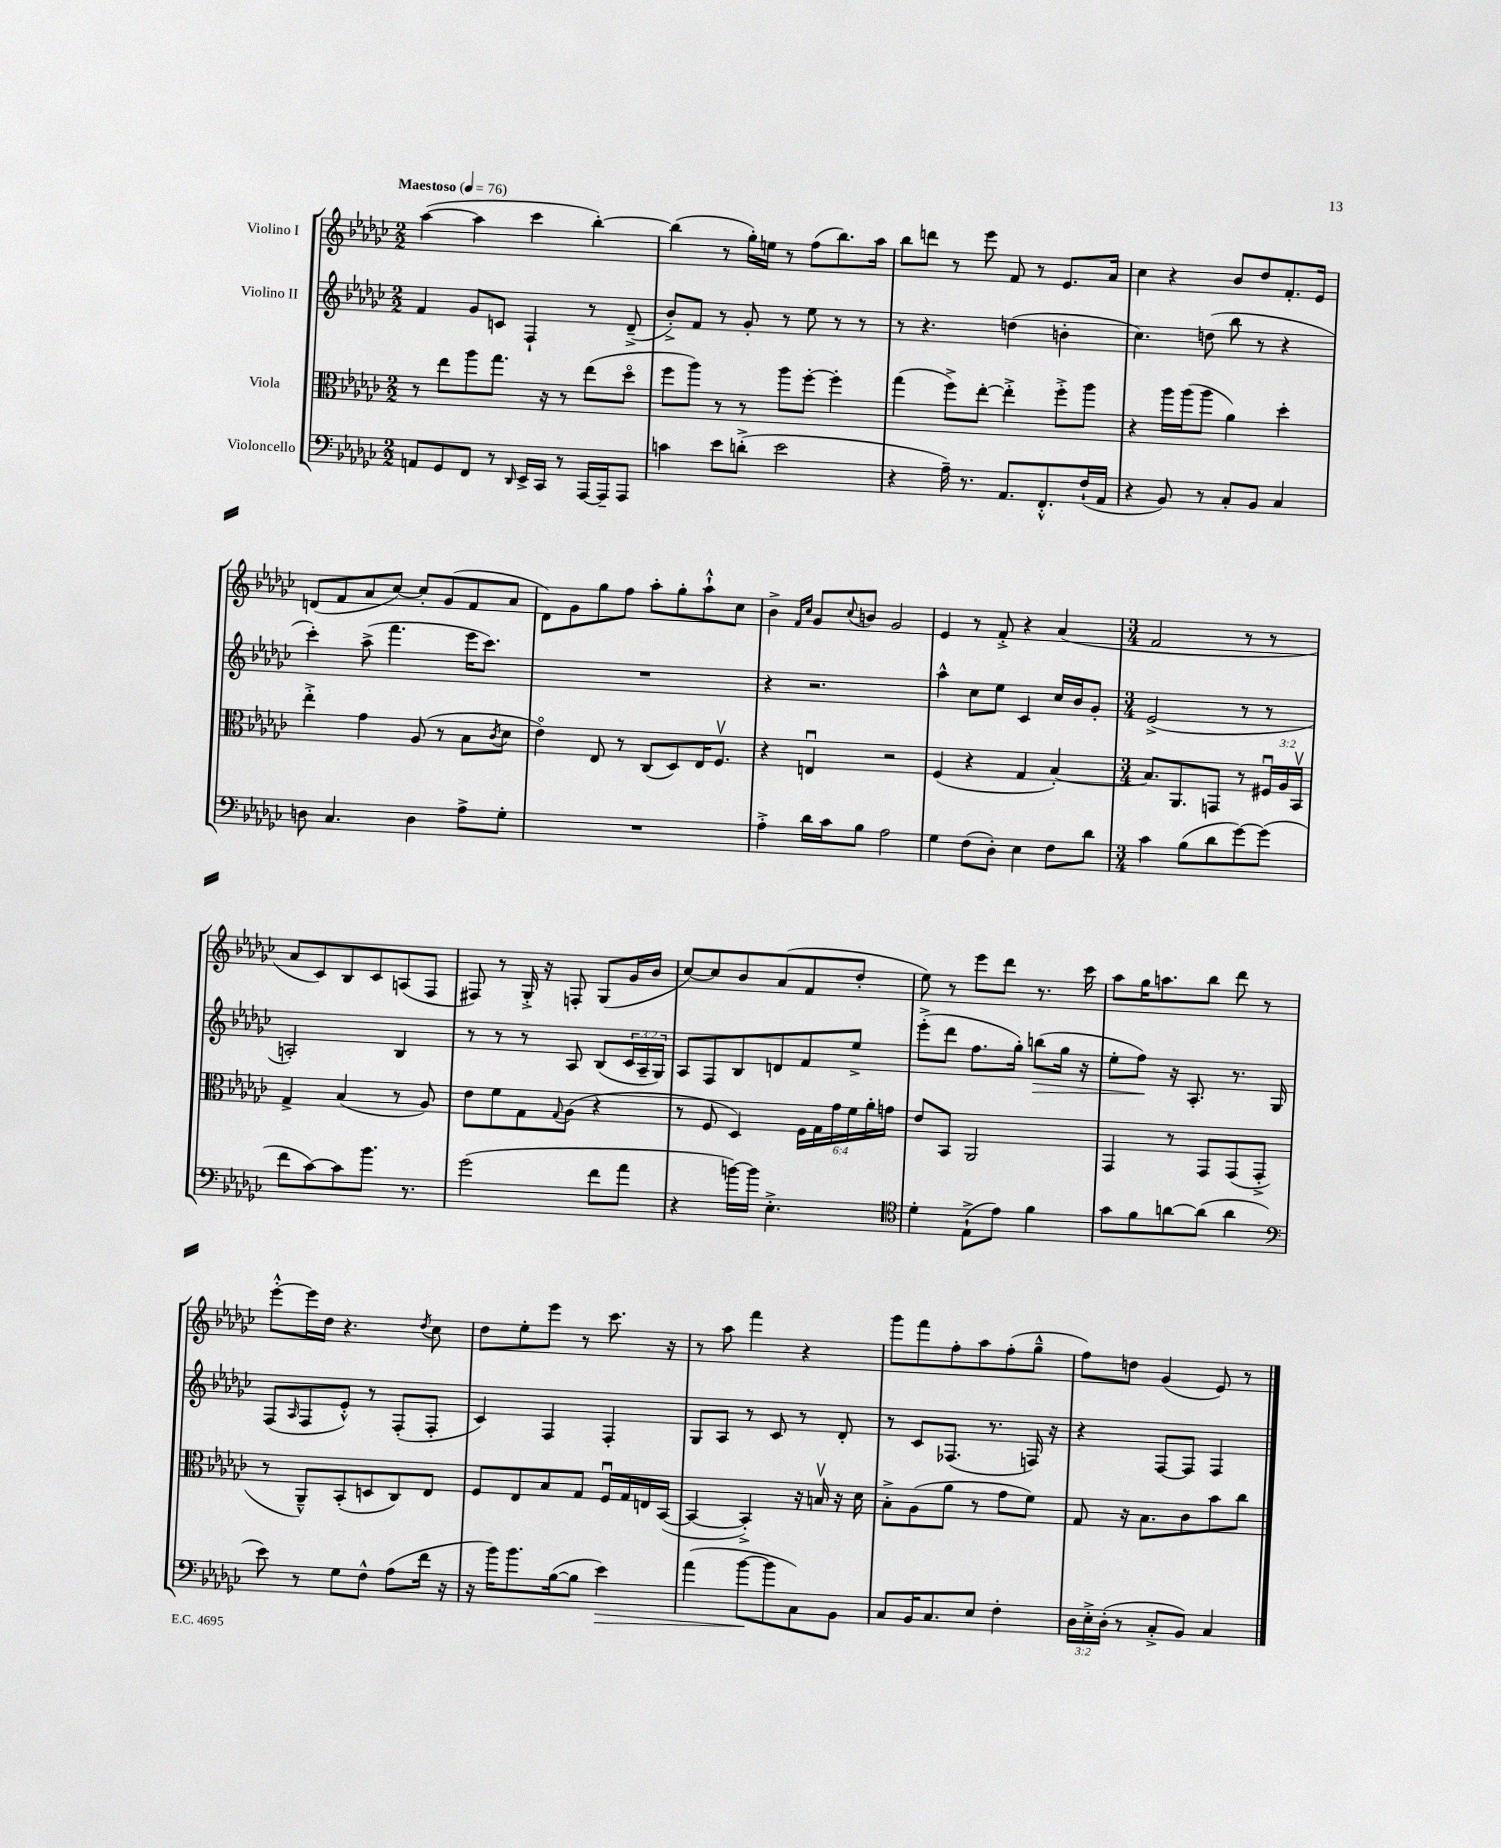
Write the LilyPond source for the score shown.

<<
\new StaffGroup <<
\new Staff = "s0" \with { instrumentName = "Violino I" } {
    \clef treble \key ges \major \numericTimeSignature \time 2/2 \tempo "Maestoso" 4 = 76
    aes''4~( aes''4 ces'''4 bes''4~-.) |
    bes''4( r8 ges''16-.) e''16 r8 f''8( bes''8.) aes''16 |
    bes''8 d'''8 r8 ees'''8 f'8 r8 ees'8. aes'16 |
    ces''4 r4 bes'8 des''8 f'8.-. ees'16 |
    d'8( f'8 aes'8 ces''8~) ces''8-. ges'8( f'8 aes'8 |
    des'8) ges'8 ges''8 f''8 aes''8-. ges''8-. aes''8-!-^ ces''8 |
    bes'4-> \grace { f'16 ces''16 } ges'8 \appoggiatura { ces''8 } b'8 ges'2 |
    ees'4 r8 f'8-.-> r4 aes'4( |
    \numericTimeSignature \time 3/4 f'2 r8 r8 |
    aes'8 ces'8) bes8 ces'8 a8( f8 |
    fis8) r8 ges16-.-> r16 f8-. ges8( ges'16 bes'16 |
    ces''8~) ces''8 bes'8 aes'8( f'8 des''8-. |
    ees''8) r8 ees'''8 des'''8 r8. ces'''16 |
    aes''8 ges''16 a''8. bes''8 des'''8 r8 |
    ees'''8~-.-^ ees'''16 des''16 r4. \acciaccatura { des''8 } ces''8 |
    des''8 ees''8-. ees'''8 r8 ces'''8. r16 |
    r8 aes''8 f'''4 r4 |
    ges'''8 f'''8 f''8-. aes''8 f''8-.( ges''8---^ |
    f''8) d''8 ges'4( ees'8) r8 \bar "|." |
}
\new Staff = "s1" \with { instrumentName = "Violino II" } {
    \clef treble \key ges \major \numericTimeSignature \time 2/2 \override Staff.TupletNumber.text = #tuplet-number::calc-fraction-text
    f'4 ges'8 c'8 f4-! r8 des'8--->( |
    bes'8-.->) f'8 r8 ges'8-. r8 ees''8 r8 r8 |
    r8 r4. d''4( b'4-. |
    ces''4.) d''8( bes''8 r8 r4 |
    ces'''4-.) aes''8->( f'''4. ees'''16 ces'''8.) |
    R1 |
    r4 r2. |
    aes''4-^ ces''8 ees''8 ces'4 ces''16 bes'16 ges'8-. |
    \numericTimeSignature \time 3/4 ees'2->( r8 r8 |
    a2-.) bes4 |
    r8 r8 r8 aes8 bes8( \tuplet 3/2 { ces'16 aes16-- ges16) } |
    aes8 f8 bes8 d'8 f'8 ees''8-> |
    ees'''8-.->( des'''8 f''8. ges''16-.) b''8\>( ges''16 r16 |
    ees''8-. f''8\!) r16 aes8.-. r8. ges16 |
    f8( \grace { aes16 } f8 ees'8-.-^) r8 f8-.( f8-. |
    ces'4) f4 f4-. |
    ges8 aes8 r8 ces'8 r8 des'8-. |
    r8 ces'8 fes8.( r8. f16) r16 |
    r4 f8~ f8 f4 \bar "|." |
}
\new Staff = "s2" \with { instrumentName = "Viola" } {
    \clef alto \key ges \major \numericTimeSignature \time 2/2 \override Staff.TupletNumber.text = #tuplet-number::calc-fraction-text
    r8 ees''8 aes''8 ges''8. r16 r8 ees''8( des''8\flageolet |
    f''8 aes''8) r8 r8 aes''8 f''8~-. f''4-. |
    ges''4( f''8->) ees''8~-. ees''4-.-> f''8-.-> aes''8 |
    r4 aes''16 aes''16( aes''8 aes'4) des''4-. |
    ees''4-.-> ges'4 aes8( r8 bes8 \acciaccatura { ces'8 } des'8 |
    ees'4\flageolet) ees8 r8 ces8( des8) ees16 f8.\upbow |
    r4 e4\downbow r2 |
    f4( r4 ges4 bes4~-.) |
    \numericTimeSignature \time 3/4 bes8. aes,8. g,8 r8 \tuplet 3/2 { fis16\downbow aes16 bes,16\upbow } |
    ges4-> bes4( r8 aes8) |
    ees'8 f'8 ges8 \appoggiatura { ges8 } aes8( r4 |
    r8 f8 des4) \tuplet 6/4 { f16 ges16 ges'16 f'16 aes'16-. g'16 } |
    ees'8 bes,8 aes,2 |
    ges,4 r8 ges,8 ges,8( ges,8-.-> |
    r8 aes,8---^) bes,8-.( d8 ces8) ees8 |
    f8 ees8 bes8 ges8 f16\downbow ges16 e16 bes,16~( |
    bes,4~ bes,4-.->) r16 b16\upbow r16 des'16 |
    bes8-.-> aes8( aes'8 r8 ges'8 f'8) |
    ges8 r16 bes8. ces'8 bes'8 ces''8 \bar "|." |
}
\new Staff = "s3" \with { instrumentName = "Violoncello" } {
    \clef bass \key ges \major \numericTimeSignature \time 2/2 \override Staff.TupletNumber.text = #tuplet-number::calc-fraction-text
    a,8 ges,8 f,8 r8 \grace { des,16 } ees,16-> ces,16 r8 aes,,16~ aes,,16-- aes,,8 |
    c'4 ees'8 d'8-.->( ees'2 |
    r4 aes16--) r8. aes,8. f,8.-.-^ f16-!( aes,16 |
    r4 bes,8) r8 ces8-. bes,8 ces4 |
    d8 ces4. d4 aes8-> ges8-. |
    R1 |
    aes4-.-> des'16 ces'16 bes8 aes2 |
    ges4 f8( des8-.) ees4 f8 des'8 |
    \numericTimeSignature \time 3/4 ces'4 bes8( des'8 ges'8~) ges'8( |
    f'8 ces'8~) ces'8 bes'8. r8. |
    ges'2( f'8 aes'8 |
    r4 b'16~) b'16 ees4.-.-> |
    \clef tenor des'4-. ees8-!->( ees'8) f'4 |
    ges'8 f'8 a'8~ a'8( a'4 |
    \clef bass ees'8) r8 ges8 f8-^ aes8( f'16 r16 |
    r16 bes'16) bes'8. bes16~( bes8 ees'4\>) |
    aes'4( bes'8~\! bes'8 ces8) bes,8 |
    ces8 bes,16 ces8. ees8 f4-. |
    \tuplet 3/2 { des16 ees16-.-> des16-.( } r8 ces8-.-> bes,8) ces4 \bar "|." |
}
>>
>>
\layout { \context { \Score \remove "Bar_number_engraver" } }
